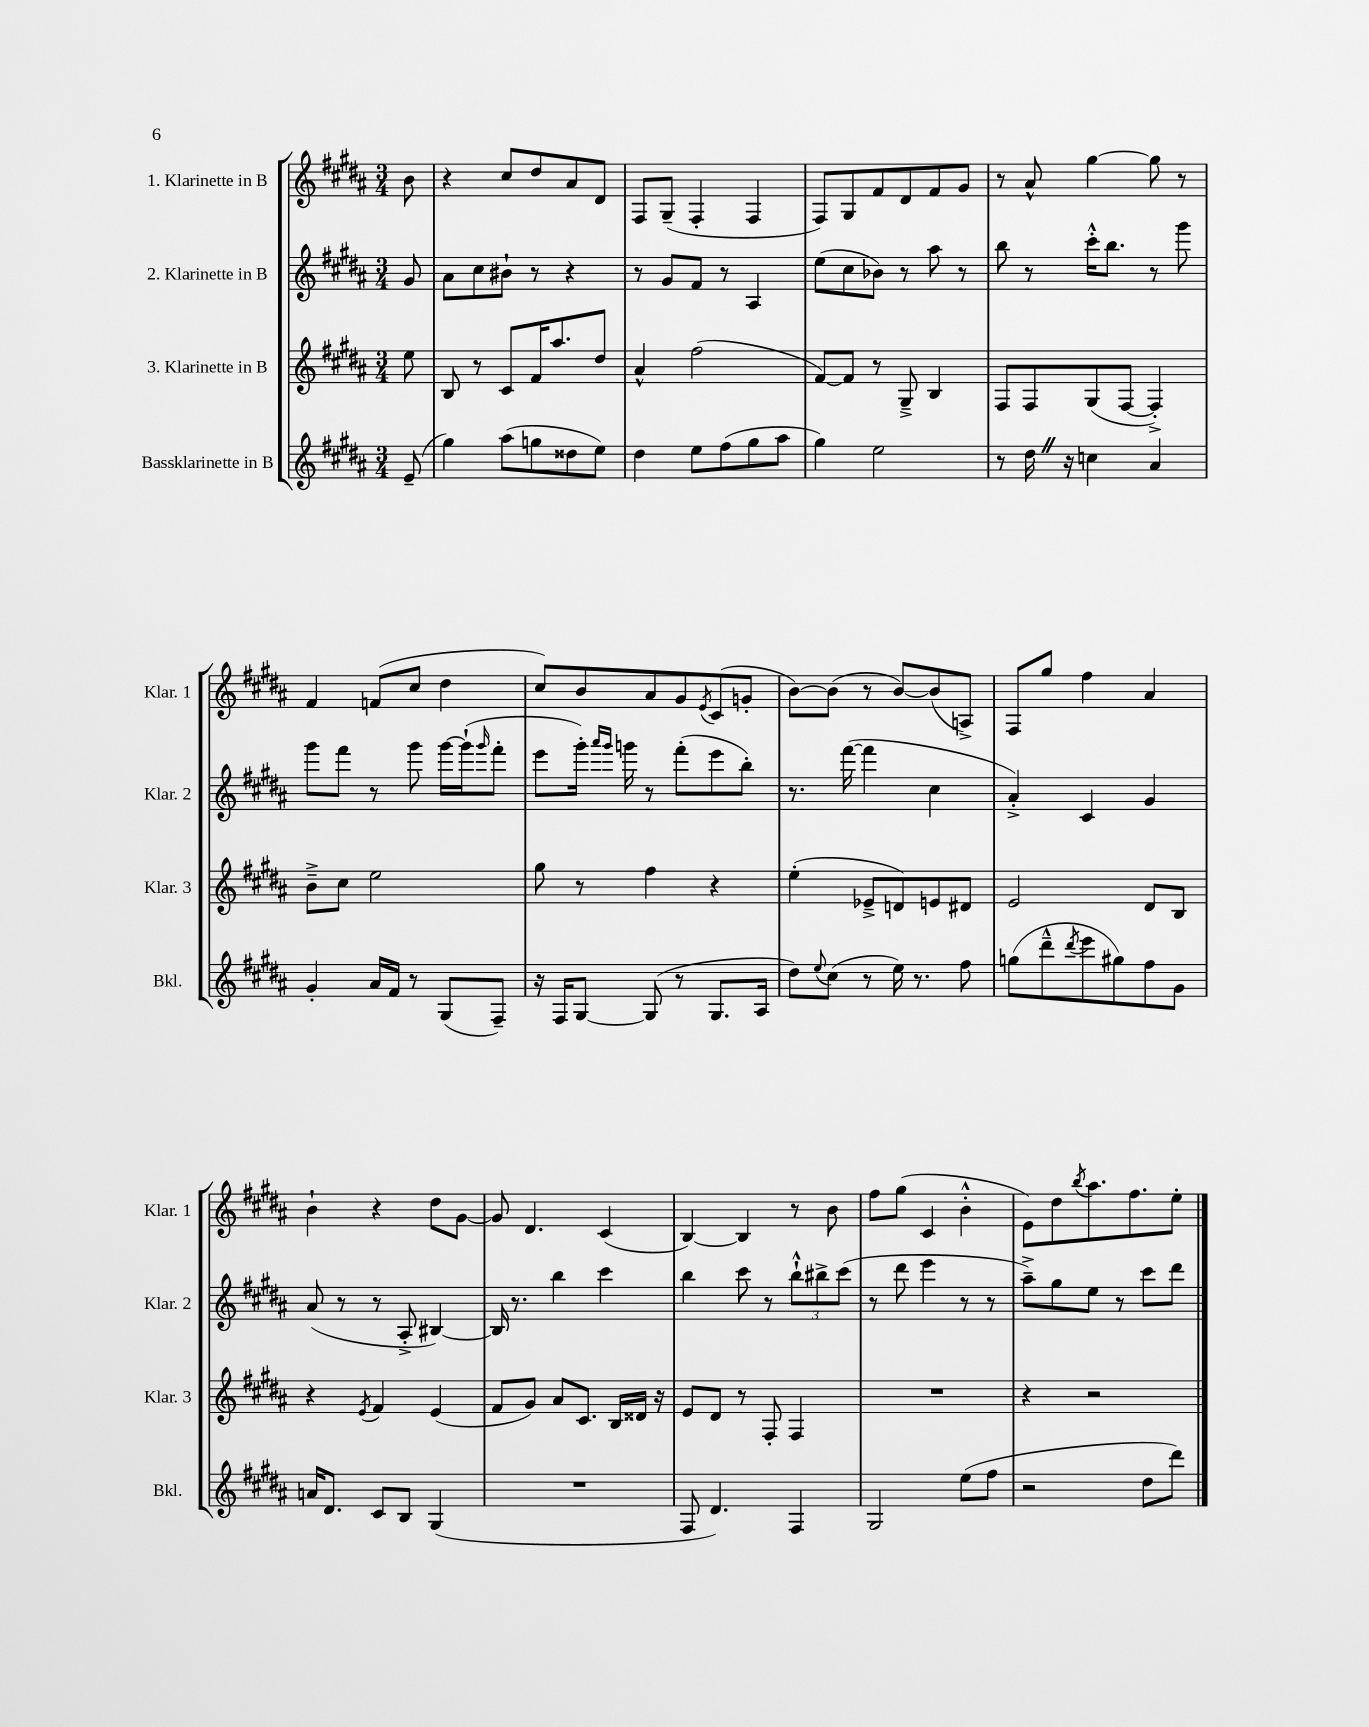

**kern	**kern	**kern	**kern
*staff4	*staff3	*staff2	*staff1
*clefG2	*clefG2	*clefG2	*clefG2
*k[f#c#g#d#a#]	*k[f#c#g#d#a#]	*k[f#c#g#d#a#]	*k[f#c#g#d#a#]
*M3/4	*M3/4	*M3/4	*M3/4
(8e~	8ee	8g#	8b
=	=	=	=
4gg#)	8B	8a#	4r
.	8r	8cc#	.
(8aa#	8c#	8b#`	8cc#
8gg	16f#	8r	8dd#
.	8.aa#	.	.
8dd##	.	4r	8a#
8ee)	8dd#	.	8d#
=	=	=	=
4dd#	4a#^^	8r	8F#
.	.	8g#	(8G#~
8ee	(2ff#	8f#	4F#'
(8ff#	.	8r	.
8gg#	.	4A#	4F#
8aa#	.	.	.
=	=	=	=
4gg#)	[8f#)	(8ee	8F#)
.	8f#]	8cc#	8G#
2ee	8r	8b-)	8f#
.	8G#~^	8r	8d#
.	4B	8aa#	8f#
.	.	8r	8g#
=	=	=	=
8r	8F#	8bb	8r
16dd#	8F#	8r	8a#^^
16r	.	.	.
4cc	(8G#	16ccc#'^^	[4gg#
.	.	8.bb	.
.	[8F#	.	.
4a#	4F#'^])	8r	8gg#]
.	.	8ggg#	8r
=	=	=	=
4g#'	8b~^	8ggg#	4f#
.	8cc#	8fff#	.
16a#	2ee	8r	(8f
16f#	.	.	.
8r	.	8ggg#	8cc#
(8G#	.	[16ggg#	4dd#
.	.	(16ggg#`]	.
.	.	16qqggg#	.
8F#~)	.	8fff#'	.
=	=	=	=
16r	8gg#	8eee	8cc#)
16F#	.	.	.
[8G#	8r	16ggg#')	8b
.	.	16qqaaa#	.
.	.	16qqggg#	.
.	.	16ggg	.
(8G#]	4ff#	8r	8a#
8r	.	(8fff#'	8g#
.	.	.	8qe
8.G#	4r	8eee	(8c#
.	.	8bb')	8g'
16A#	.	.	.
=	=	=	=
8dd#)	(4ee'	8.r	[8b)
8qqee	.	.	.
(8cc#	.	.	(8b]
.	.	([16fff#	.
8r	8e-~^	4fff#]	8r
16ee)	8d)	.	[8b)
8.r	.	.	.
.	8e	4cc#	(8b]
8ff#	8d#	.	8A^)
=	=	=	=
(8gg	2e	4a#'^)	8F#
8ddd#~^^	.	.	8gg#
8qddd#	.	.	.
8eee	.	4c#	4ff#
8gg#)	.	.	.
8ff#	8d#	4g#	4a#
8g#	8B	.	.
=	=	=	=
16a	4r	(8a#	4b`
8.d#	.	.	.
.	.	8r	.
.	8qe	.	.
8c#	4f#	8r	4r
8B	.	8A#'^	.
(4G#	(4e	[4B#)	8dd#
.	.	.	[8g#
=	=	=	=
2.r	8f#	16B#]	8g#]
.	.	8.r	.
.	8g#)	.	4.d#
.	8a#	4bb	.
.	8.c#	.	.
.	.	4ccc#	(4c#
.	16B	.	.
.	16d##	.	.
.	16r	.	.
=	=	=	=
8F#	8e	4bb	[4B)
4.d#)	8d#	.	.
.	8r	8ccc#	4B]
.	8F#'	8r	.
4F#	4F#	12bb`^^	8r
.	.	12bb#^	.
.	.	.	8b
.	.	(12ccc#	.
=	=	=	=
2G#	2.r	8r	8ff#
.	.	8ddd#	(8gg#
.	.	4eee	4c#
(8ee	.	8r	4b'^^
8ff#	.	8r	.
=	=	=	=
2r	4r	8aa#~^)	8e)
.	.	8gg#	8dd#
.	.	.	8qbb
.	2r	8ee	8.aa#
.	.	8r	.
.	.	.	8.ff#
8dd#	.	8ccc#	.
8ddd#)	.	8ddd#	8ee'
==	==	==	==
*-	*-	*-	*-
